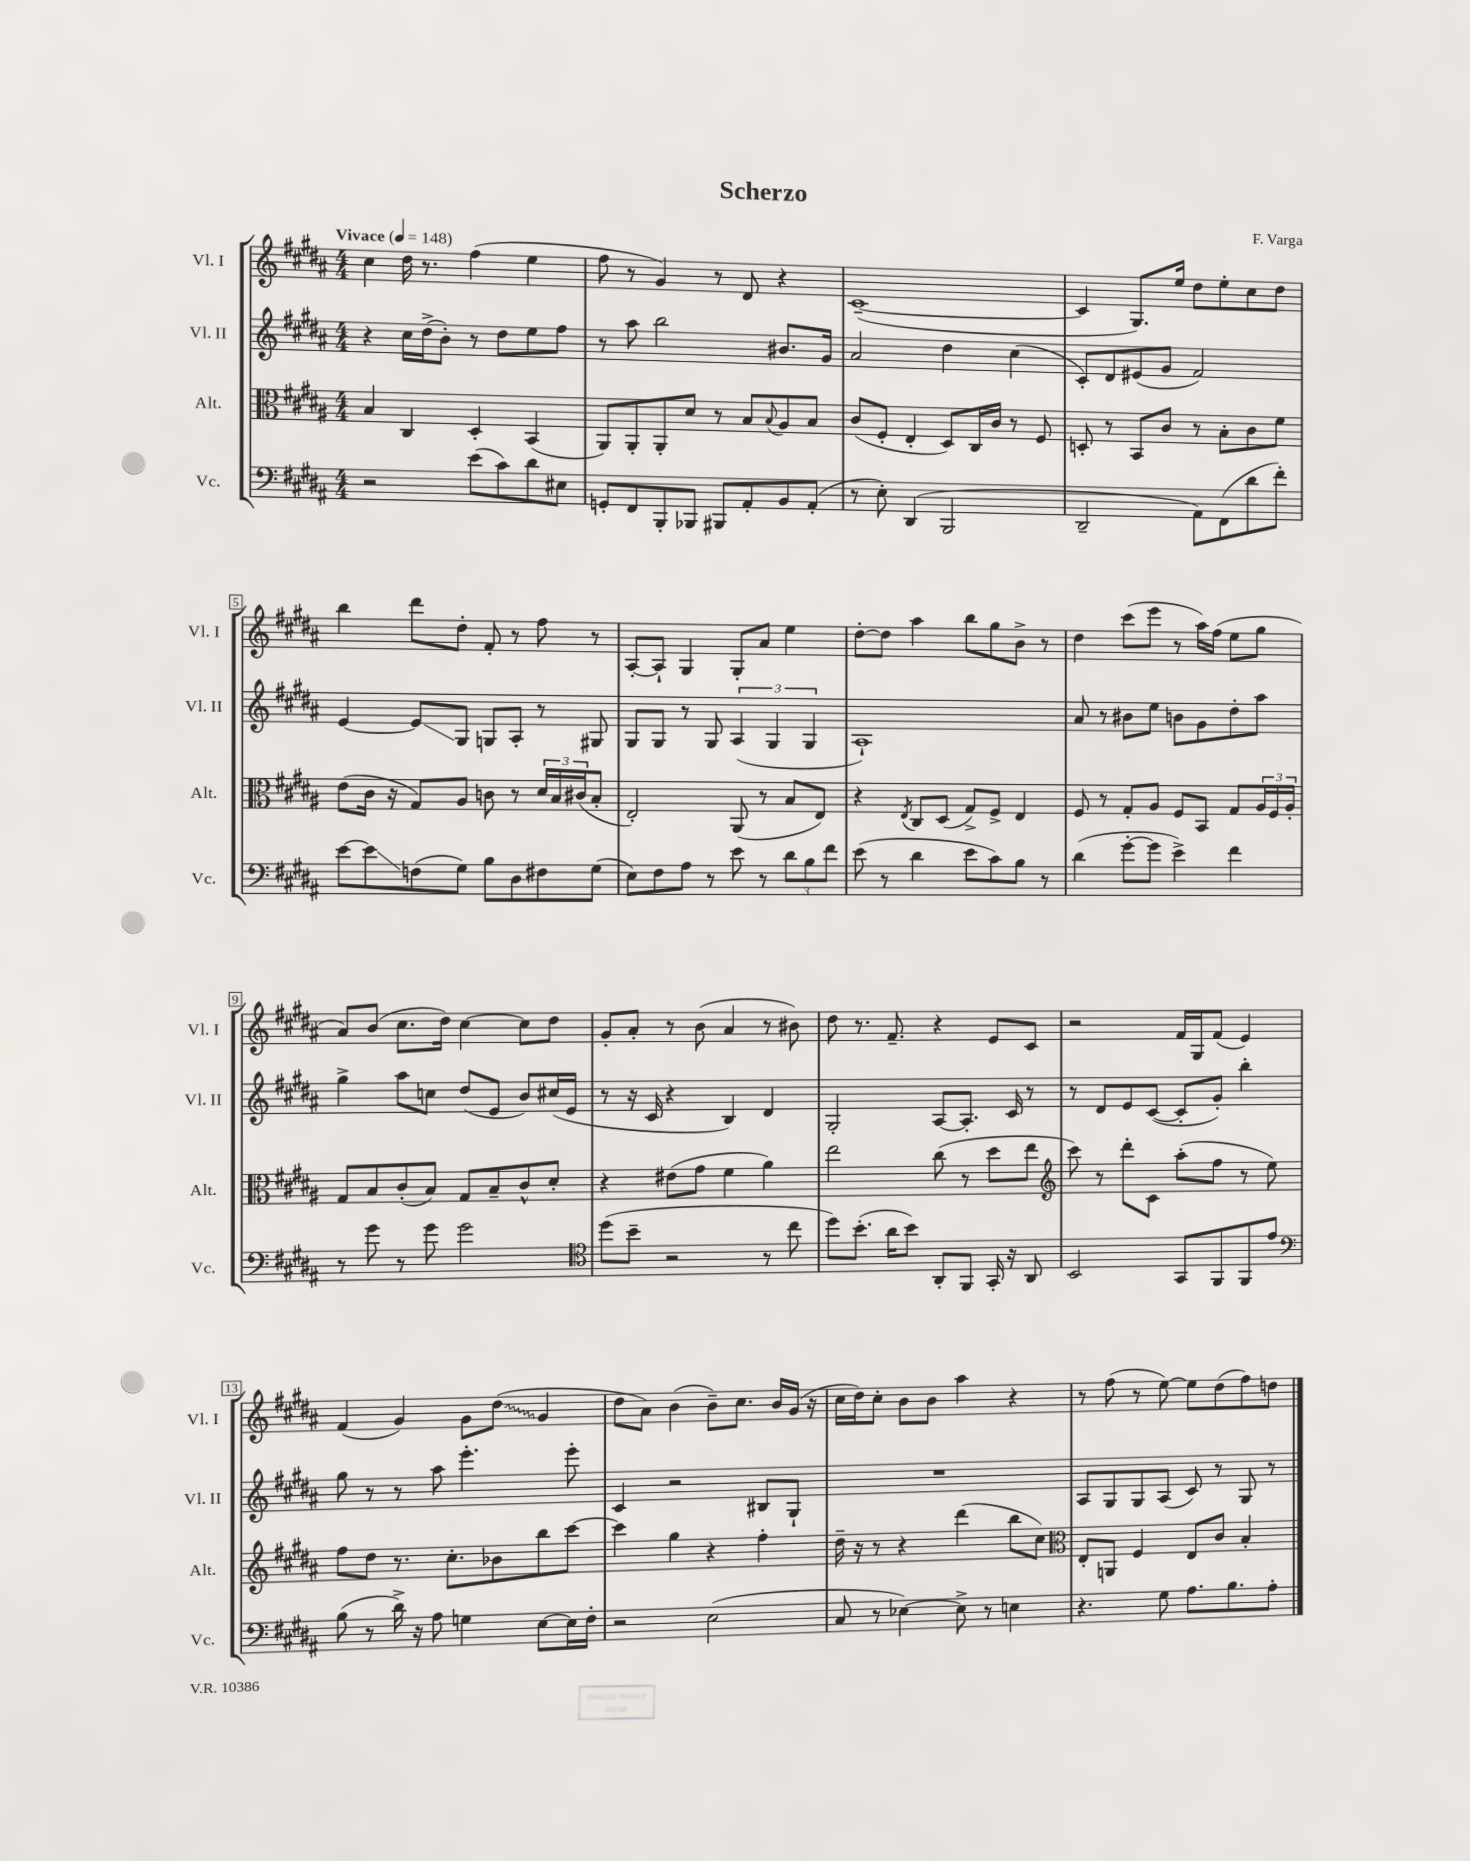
\header { title = "Scherzo" composer = "F. Varga" }
<<
\new StaffGroup <<
\new Staff = "s0" \with { instrumentName = "Vl. I" shortInstrumentName = "Vl. I" } {
    \clef treble \key b \major \numericTimeSignature \time 4/4 \tempo "Vivace" 4 = 148
    cis''4 dis''16 r8. fis''4( e''4 |
    fis''8 r8 gis'4) r8 dis'8 r4 |
    cis'1~--( |
    cis'4 gis8.) e''16 dis''8 e''8-. cis''8 dis''8 |
    b''4 dis'''8 dis''8-. fis'8-. r8 fis''8 r8 |
    ais8~-. ais8-! gis4 gis8-. ais'8 e''4 |
    dis''8~-. dis''8 ais''4 b''8 gis''8 b'8-> r8 |
    dis''4 cis'''8( e'''8 r8 ais''16) fis''16( e''8 gis''8 |
    ais'8) b'8( cis''8. dis''16) cis''4~ cis''8 dis''8 |
    gis'8-. ais'8-. r8 b'8( ais'4 r8 bis'8) |
    dis''8 r8. fis'8.-- r4 e'8 cis'8 |
    r2 fis'16 gis16 fis'8( e'4) |
    fis'4( gis'4) gis'8 \once \override Glissando.style = #'zigzag dis''8\glissando( gis'4 |
    dis''8 ais'8) b'4( b'8--) cis''8. b'16 gis'16( r16 |
    cis''16 dis''16) cis''8-. b'8 b'8 ais''4 r4 |
    r8 fis''8( r8 e''8~) e''8 dis''8( fis''8) d''8 \bar "|." |
}
\new Staff = "s1" \with { instrumentName = "Vl. II" shortInstrumentName = "Vl. II" } {
    \clef treble \key b \major \numericTimeSignature \time 4/4
    r4 cis''16 dis''16->( b'8-.) r8 dis''8 e''8 fis''8 |
    r8 ais''8 b''2 bis'8. gis'16 |
    ais'2 dis''4 cis''4( |
    cis'8-.) dis'8 eis'8( gis'8 fis'2) |
    e'4~ e'8\glissando gis8 g8 ais8-. r8 gis8 |
    gis8 gis8 r8 gis8 \tuplet 3/2 { ais4( gis4 gis4 } |
    ais1-!) |
    ais'8 r8 bis'8 e''8 b'8 gis'8 dis''8-. ais''8 |
    gis''4-> ais''8 c''8 dis''8( e'8 b'8) cis''16( e'16 |
    r8 r16 cis'16 r4 b4) dis'4 |
    gis2-. ais8~ ais8.-. cis'16 r8 |
    r8 dis'8 e'8 cis'8~( cis'8-. gis'8-.) b''4-. |
    gis''8 r8 r8 ais''8 e'''4.-. e'''8-. |
    cis'4 r2 bis8 gis8-! |
    R1 |
    ais8 gis8 gis8 ais8( cis'8) r8 gis8 r8 \bar "|." |
}
\new Staff = "s2" \with { instrumentName = "Alt." shortInstrumentName = "Alt." } {
    \clef alto \key b \major \numericTimeSignature \time 4/4
    b4 cis4 dis4-. b,4( |
    ais,8) ais,8-. ais,8-. dis'8 r8 b8 \appoggiatura { b8 } ais8 b8 |
    cis'8( fis8-. e4-. dis8) cis16 cis'16 r8 fis8 |
    d8-. r8 b,8 cis'8 r8 b8-. cis'8 fis'8 |
    e'8( cis'16 r16 gis8) ais8 c'8 r8 \tuplet 3/2 { dis'16 b16 cis'16( } b8-. |
    e2-.) ais,8( r8 b8 e8) |
    r4 \acciaccatura { e8 } cis8 dis8( gis8->) fis8-> e4 |
    fis8 r8 gis8-. ais8 fis8 b,8 gis8 \tuplet 3/2 { ais16 fis16 ais16-. } |
    gis8 b8 cis'8-.( b8) gis8 b8-- cis'8-^ dis'8-. |
    r4 eis'8( gis'8 fis'4 ais'4) |
    e''2 cis''8( r8 dis''8 e''8 |
    \clef treble cis'''8) r8 dis'''8-. cis'8 ais''8-.( fis''8 r8 e''8) |
    fis''8 dis''8 r8. cis''8.-. bes'8 b''8 cis'''8~ |
    cis'''4 gis''4 r4 fis''4-. |
    dis''16-- r16 r8 r4 dis'''4( b''8 cis''8) |
    \clef alto e8-. a,8 fis4 e8 cis'8 b4-. \bar "|." |
}
\new Staff = "s3" \with { instrumentName = "Vc." shortInstrumentName = "Vc." } {
    \clef bass \key b \major \numericTimeSignature \time 4/4
    r2 e'8( cis'8) dis'8 eis8 |
    g,8-. fis,8 b,,8-. bes,,8 bis,,8 ais,8-. b,8 ais,8-.( |
    r8 e8-.) dis,4( b,,2 |
    dis,2-- ais,8) fis,8( dis'8 fis'8-.) |
    e'8~ e'8\glissando f8( gis8) b8 dis8 fis8 gis8( |
    e8) fis8 ais8 r8 e'8 r8 \tuplet 3/2 { dis'8 b8 fis'8 } |
    e'8( r8 dis'4 e'8 cis'8) b8 r8 |
    dis'4( gis'8~-. gis'8 e'4->) fis'4 |
    r8 gis'8 r8 gis'8 gis'2 |
    \clef tenor dis''8( b'8-- r2 r8 cis''8 |
    dis''8) b'8.-.( ais'16 b'8) ais,8-. fis,8 gis,16-. r16 ais,8 |
    b,2 gis,8 fis,8 fis,8 e'8 |
    \clef bass b8( r8 dis'16->) r16 ais8 g4 e8~ e16 fis16-. |
    r2 e2( |
    cis8 r8 ees4~) ees8-> r8 e4 |
    r4. gis8 ais8. b8. ais8-. \bar "|." |
}
>>
>>
\layout { \context { \Score \override BarNumber.stencil = #(make-stencil-boxer 0.1 0.3 ly:text-interface::print) } }
